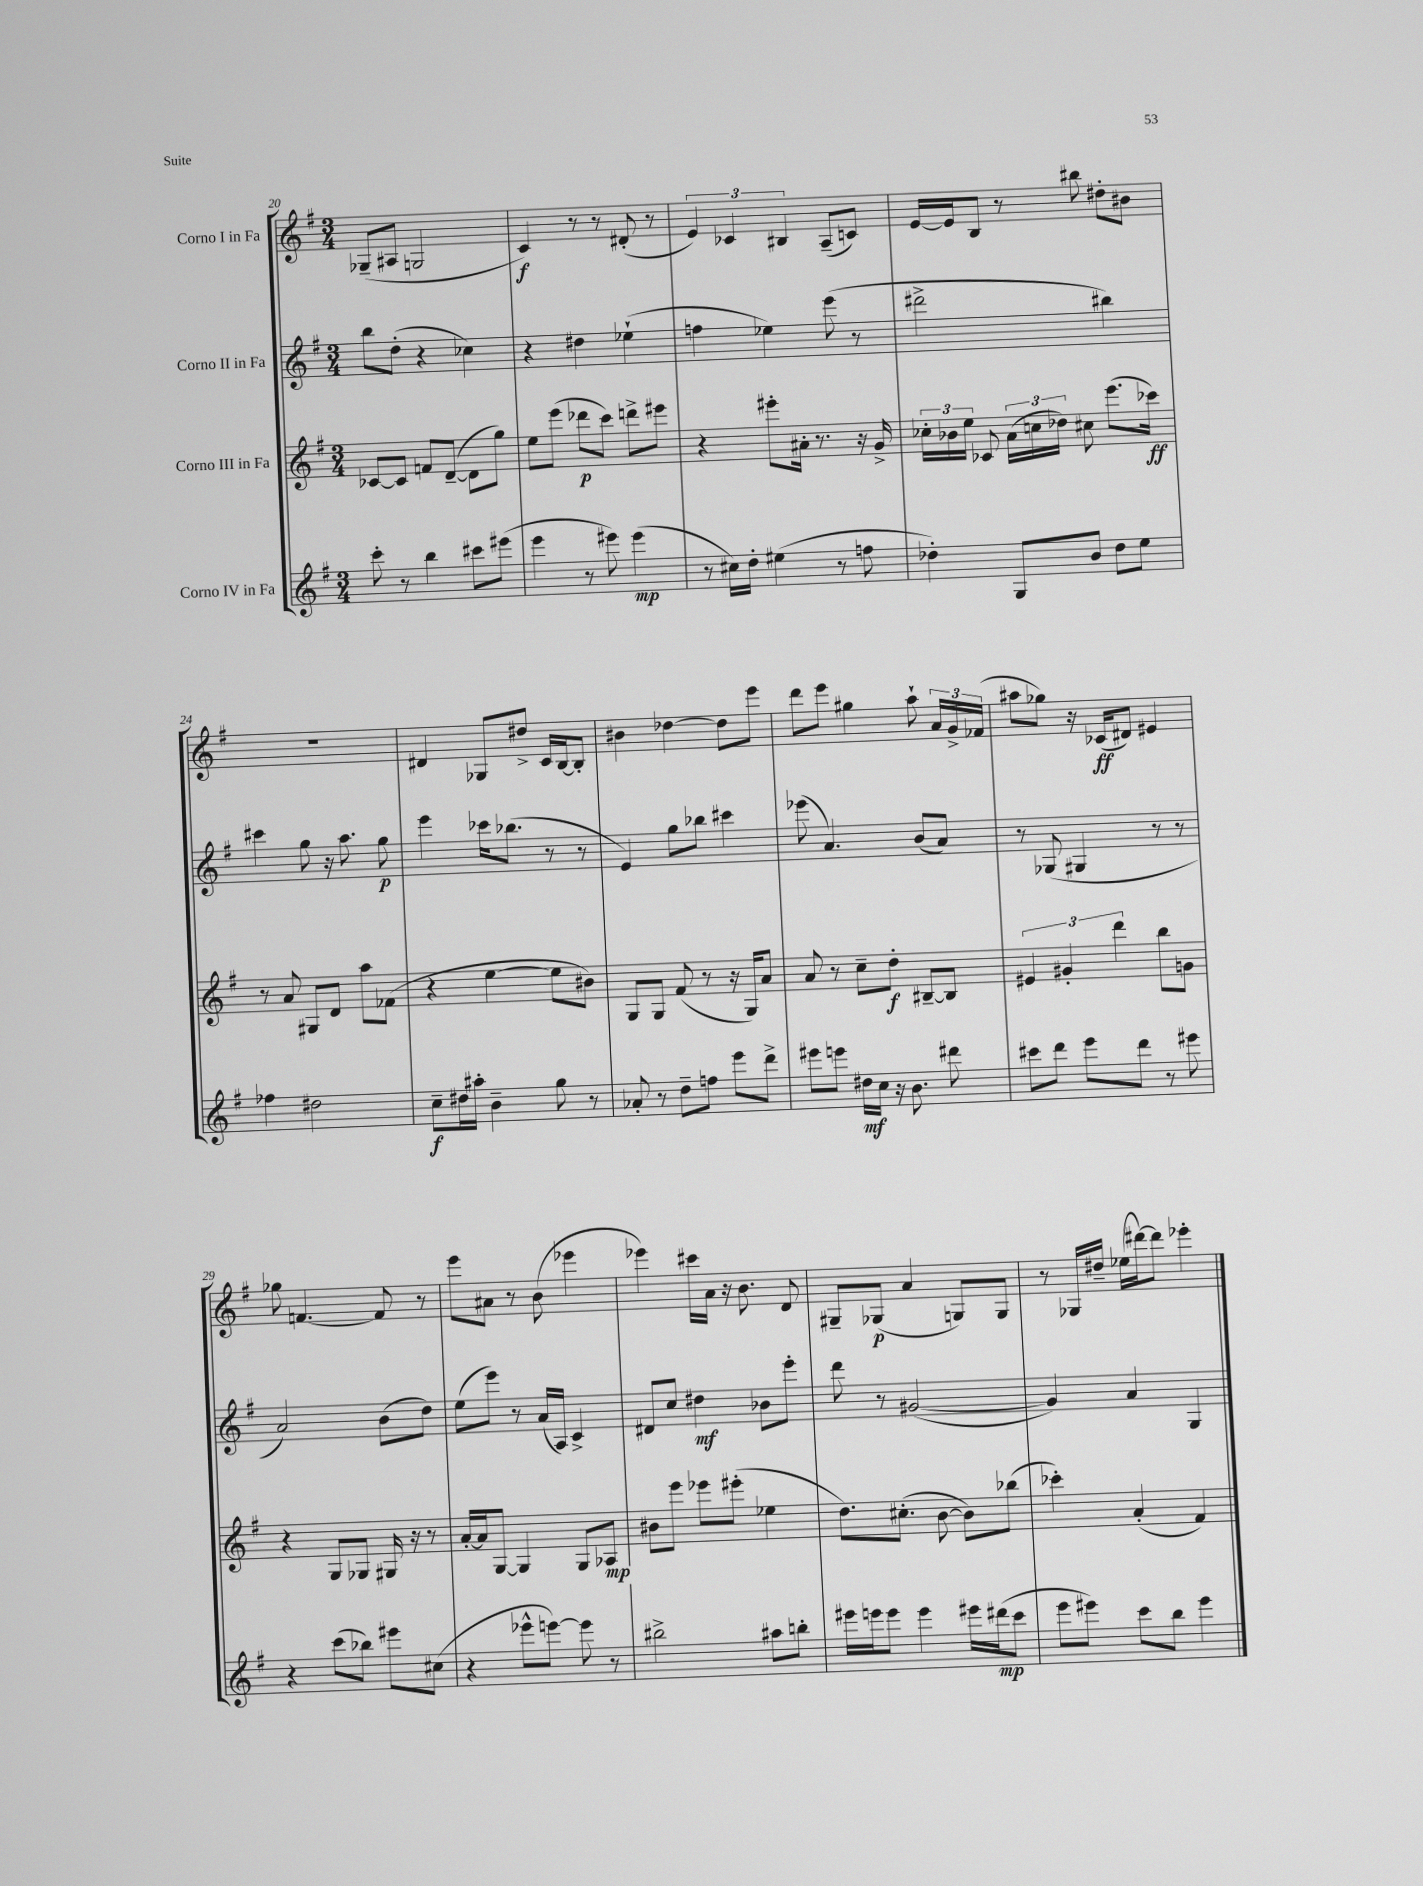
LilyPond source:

<<
\new StaffGroup <<
\new Staff = "s0" \with { instrumentName = "Corno I in Fa" } {
    \clef treble \key g \major \numericTimeSignature \time 3/4
    \autoBeamOff ges8[--( ais8] g2 |
    c'4\f) r8 r8 dis'8-.( r8 |
    \tuplet 3/2 { e'4) ces'4 bis4 } a8[--( c'8]) |
    e'16[~ e'16 b8] r8 bis''8 dis''8[-. bis'8] |
    R2. |
    dis'4 ges8[ dis''8]-> c'16[ b16~ b8]-. |
    bis'4 des''4~ des''8[ e'''8] |
    d'''8[ e'''8] gis''4 a''8-! \tuplet 3/2 { a'16[ g'16-> fes'16]( } |
    ais''8[ ges''8]) r16 ces'16[\ff( dis'8]) eis'4 |
    ges''8 f'4.~ f'8 r8 |
    e'''8[ ais'8] r8 b'8( ees'''4 |
    ees'''4) cis'''16[ a'16] r16 b'8. d'8 |
    gis8[-- ges8]\p( a'4 g8[) g8] |
    r8 ges16[ dis''16]-- ees''16[( dis'''16~) dis'''8] ees'''4-. \bar "|." |
}
\new Staff = "s1" \with { instrumentName = "Corno II in Fa" } {
    \clef treble \key g \major \numericTimeSignature \time 3/4
    \autoBeamOff b''8[ d''8]-.( r4 ces''4) |
    r4 dis''4 ees''4-!( |
    f''4 ees''4) e'''8( r8 |
    dis'''2-> bis''4) |
    cis'''4 g''8 r16 a''8. g''8\p |
    e'''4 ces'''16[ bes''8.]( r8 r8 |
    e'4) g''8[ bes''8] cis'''4 |
    ees'''8( a'4.) b'8[( a'8]) |
    r8 ges8( gis4 r8 r8 |
    a'2) b'8[( d''8]) |
    e''8[( e'''8]) r8 a'16[( a16]) c'4-> |
    dis'8[ c''8] dis''4\mf bes'8[ e'''8]-. |
    d'''8 r8 gis'2~( |
    gis'4) a'4 g4 \bar "|." |
}
\new Staff = "s2" \with { instrumentName = "Corno III in Fa" } {
    \clef treble \key g \major \numericTimeSignature \time 3/4
    \autoBeamOff ces'8[~ ces'8] f'8[ d'8]~--( d'8[ g''8]) |
    e''8[ e'''8]( des'''8[\p c'''8]) d'''8[-> eis'''8] |
    r4 eis'''8[-. ais'16]-. r8. r16 g'16-> |
    \tuplet 3/2 { ces''16[-. bes'16 e''16] } ces'8 \tuplet 3/2 { a'16[( c''16 des''16]) } cis''8 e'''8.[( ces'''16]\ff) |
    r8 a'8 gis8[ d'8] a''8[ fes'8]( |
    r4 e''4~ e''8[ bis'8]) |
    g8[ g8] fis'8( r8 r16 g16[) a'8] |
    a'8 r8 c''8[-- d''8]-.\f bis8[~-- bis8] |
    \tuplet 3/2 { eis'4 gis'4-. d'''4 } b''8[ g'8] |
    r4 g8[ ges8] gis16 r16 r8 |
    a'16[~-. a'16 g8]~ g4 g8[ aes8]\mp |
    bis'8[ e'''8] ees'''8[ eis'''8]-.( ees''4 |
    d''8.[) cis''8.]-.( b'8~ b'8[) bes''8]( |
    ces'''4-.) a'4-.( fis'4) \bar "|." |
}
\new Staff = "s3" \with { instrumentName = "Corno IV in Fa" } {
    \clef treble \key g \major \numericTimeSignature \time 3/4
    \autoBeamOff c'''8-. r8 b''4 cis'''8[ eis'''8]( |
    e'''4 r8 eis'''8) eis'''4\mp( |
    r8 cis''16[) d''16]-. eis''4( r8 f''8 |
    des''4-.) g8[ b'8] des''8[ e''8] |
    fes''4 dis''2 |
    c''8[--\f dis''16 ais''16]-. b'4-- g''8 r8 |
    aes'8-. r8 d''8[-- f''8] e'''8[ d'''8]-> |
    eis'''8[ e'''8] dis''16[\mf c''16] r16 b'8. dis'''8 |
    cis'''8[ d'''8] e'''8[ d'''8] r8 eis'''8 |
    r4 c'''8[( bes''8]) eis'''8[ cis''8]( |
    r4 ees'''8[-^ e'''8]~) e'''8 r8 |
    bis''2-> ais''8[ b''8]-. |
    eis'''16[ e'''16 e'''8] e'''4 eis'''16[ dis'''16\mp( c'''8] |
    e'''8[ eis'''8]) c'''8[ b''8] eis'''4 \bar "|." |
}
>>
>>
\layout { \context { \Score currentBarNumber = #20 } }
